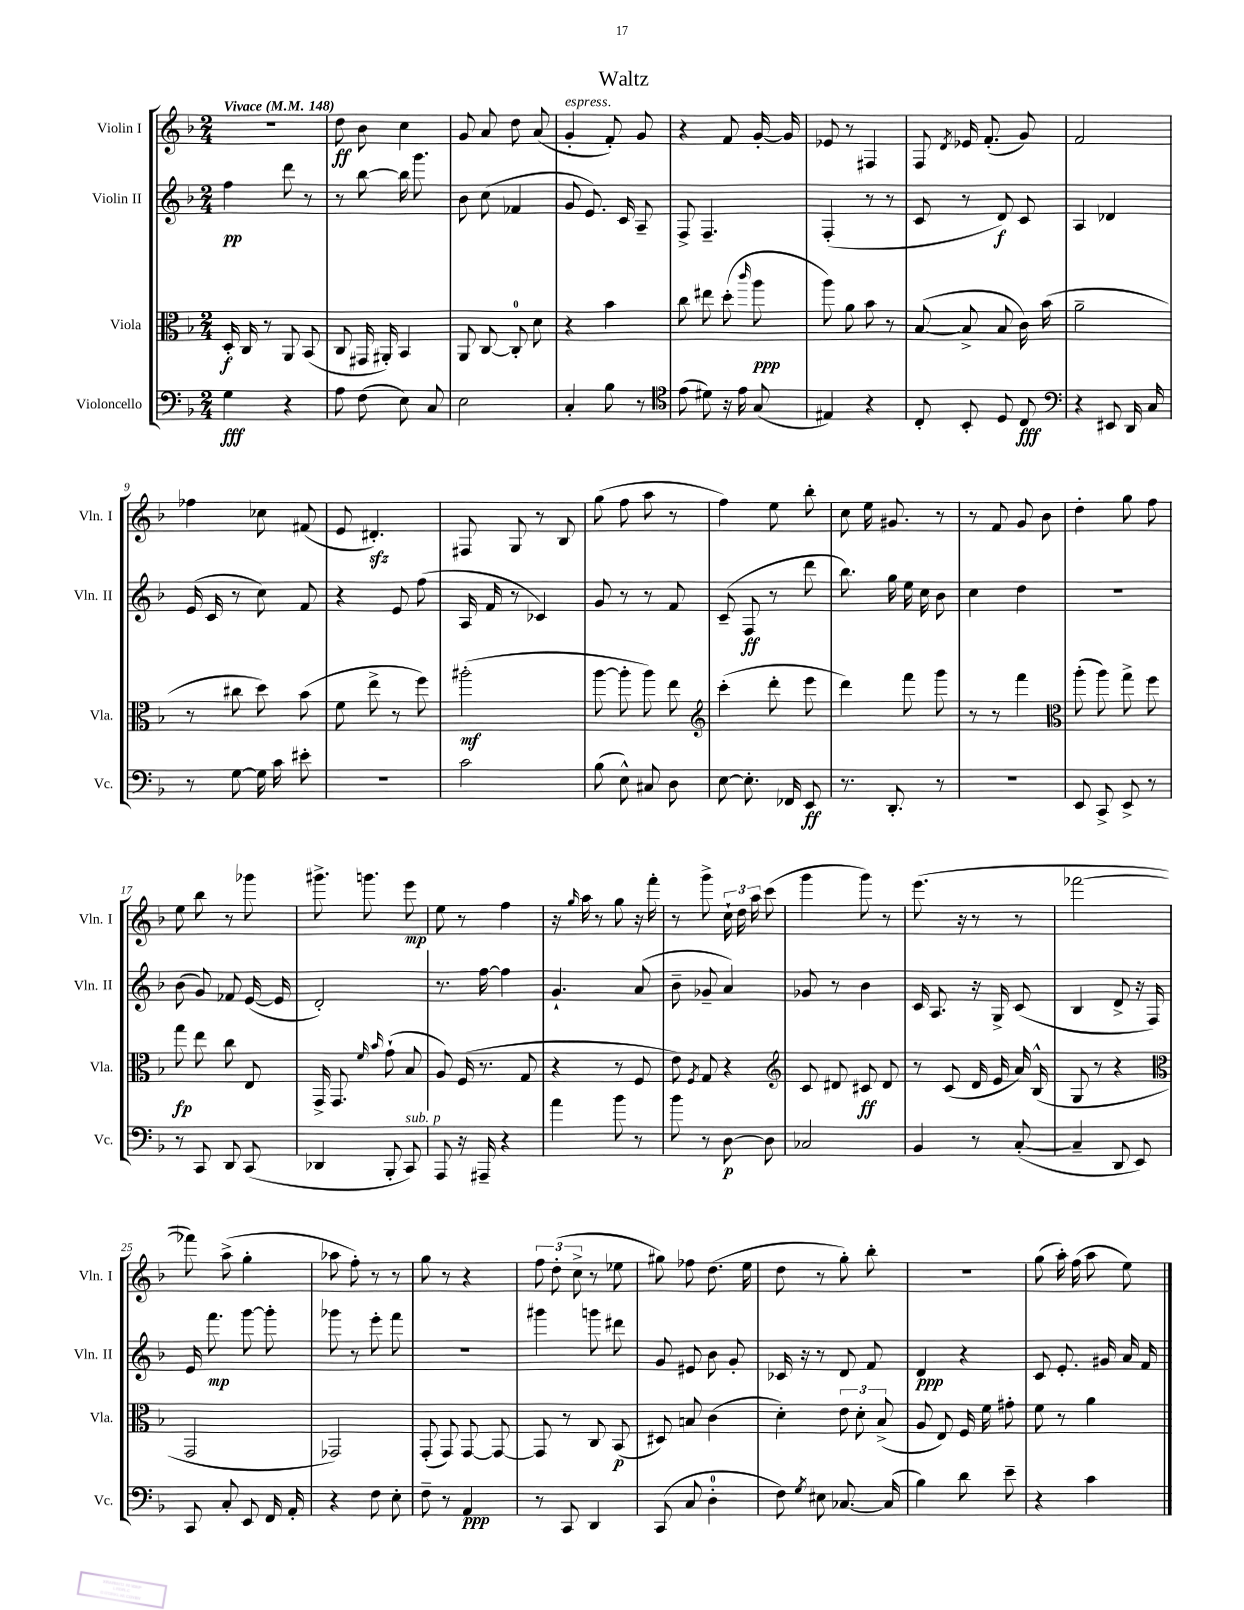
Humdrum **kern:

**kern	**dynam	**kern	**dynam	**kern	**dynam	**kern	**dynam
*part4	*part4	*part3	*part3	*part2	*part2	*part1	*part1
*staff4	*staff4	*staff3	*staff3	*staff2	*staff2	*staff1	*staff1
*I"Violoncello	*	*I"Viola	*	*I"Violin II	*	*I"Violin I	*
*I'Vc.	*	*I'Vla.	*	*I'Vln. II	*	*I'Vln. I	*
*clefF4	*	*clefC3	*	*clefG2	*	*clefG2	*
*k[b-]	*	*k[b-]	*	*k[b-]	*	*k[b-]	*
*M2/4	*	*M2/4	*	*M2/4	*	*M2/4	*
*MM148	*	*MM148	*	*MM148	*	*MM148	*
=1	=1	=1	=1	=1	=1	=1	=1
!	!	!	!	!	!	!LO:TX:a:B:t=Vivace	!
4G\	fff	16D'/	f	4ff\	pp	2r	.
.	.	16C/	.	.	.	.	.
.	.	8r	.	.	.	.	.
4r	.	8AA/	.	8ddd\	.	.	.
.	.	(8BB-/	.	8r	.	.	.
=2	=2	=2	=2	=2	=2	=2	=2
8A\	.	8C/	.	8r	.	8dd\	ff
(8F\	.	16GG#X/	.	[8bb-\	.	8b-\	.
.	.	16AA#X'/)	.	.	.	.	.
8E\)	.	4BB-/	.	16bb-\]	.	4cc\	.
.	.	.	.	8.ggg\	.	.	.
8C/	.	.	.	.	.	.	.
=3	=3	=3	=3	=3	=3	=3	=3
2E\	.	8AA/	.	8b-\	.	8g/	.
.	.	[8C/	.	(8cc\	.	8a/	.
.	.	8C'/]	.	4f-X/	.	8dd\	.
.	.	8d\	.	.	.	(8a/	.
=4	=4	=4	=4	=4	=4	=4	=4
!	!	!	!	!	!	!LO:TX:a:i:t=espress.	!
4C'/	.	4r	.	8g/	.	4g'/	.
.	.	.	.	8.e/)	.	.	.
8B-\	.	4b-\	.	.	.	8f'/)	.
.	.	.	.	16c/	.	.	.
8r	.	.	.	8A~/	.	8g/	.
=5	=5	=5	=5	=5	=5	=5	=5
*clefC4	*	*	*	*	*	*	*
(8e\	.	8cc\	.	8F^/	.	4r	.
8d#X\)	.	8ee#X\	.	4.F~/	.	.	.
16r	.	(8dd'\	.	.	.	8f/	.
16e\	.	.	.	.	.	.	.
.	.	16qqccc/	.	.	.	.	.
(8G/	.	8aa\	ppp	.	.	[16g'/	.
.	.	.	.	.	.	16g/]	.
=6	=6	=6	=6	=6	=6	=6	=6
4E#X/)	.	8aa\)	.	(4F'/	.	8e-X/	.
.	.	8a\	.	.	.	8r	.
4r	.	8b-\	.	8r	.	4F#X/	.
.	.	8r	.	8r	.	.	.
=7	=7	=7	=7	=7	=7	=7	=7
8C'/	.	([8B-/	.	8c/	.	8F/	.
.	.	.	.	.	.	8qd/	.
8BB-'/	.	8B-^/]	.	8r	.	16e-X/	.
.	.	.	.	.	.	(8.f'/	.
8D/	.	8B-/	.	8d/)	f	.	.
8C/	fff	16c\)	.	8c/	.	8g/)	.
.	.	(16b-\	.	.	.	.	.
=8	=8	=8	=8	=8	=8	=8	=8
*clefF4	*	*	*	*	*	*	*
4r	.	2a~\	.	4A/	.	2f/	.
8EE#X/	.	.	.	4d-X/	.	.	.
16DD/	.	.	.	.	.	.	.
16C/	.	.	.	.	.	.	.
!!LO:LB:g=z
=9	=9	=9	=9	=9	=9	=9	=9
8r	.	8r	.	(16e/	.	4ff-X\	.
.	.	.	.	16c/	.	.	.
[8G\	.	8cc#X\	.	8r	.	.	.
16G\]	.	8dd\)	.	8cc\)	.	8cc-X\	.
16c\	.	.	.	.	.	.	.
8e#X'\	.	(8b-\	.	8f/	.	(8f#X/	.
=10	=10	=10	=10	=10	=10	=10	=10
2r	.	8f\	.	4r	.	8e/	.
.	.	8ee^\	.	.	.	4.d#Xzz'/)	.
.	.	8r	.	8e/	.	.	.
.	.	8ff\)	.	(8ff\	.	.	.
=11	=11	=11	=11	=11	=11	=11	=11
2c\	.	(2aa#X'\	mf	16A/	.	8F#X/	.
.	.	.	.	16f/	.	.	.
.	.	.	.	8r	.	8G/	.
.	.	.	.	4c-X/)	.	8r	.
.	.	.	.	.	.	8B-/	.
=12	=12	=12	=12	=12	=12	=12	=12
(8B-\	.	[8aa\	.	8g/	.	(8gg\	.
8E^^\)	.	8aa'\]	.	8r	.	8ff\	.
8C#X/	.	8aa\)	.	8r	.	8aa\	.
8D\	.	8ee\	.	8f/	.	8r	.
=13	=13	=13	=13	=13	=13	=13	=13
*	*	*clefG2	*	*	*	*	*
[8E\	.	(4ccc'\	.	(8c~/	.	4ff\)	.
8.E'\]	.	.	.	8F/	ff	.	.
.	.	8ddd'\	.	8r	.	8ee\	.
16FF-X/	.	.	.	.	.	.	.
8EE/	ff	8eee\	.	8ddd\	.	8bb-'\	.
=14	=14	=14	=14	=14	=14	=14	=14
8.r	.	4ddd\)	.	8.bb-\)	.	8cc\	.
.	.	.	.	.	.	16ee\	.
8.DD'/	.	.	.	16gg\	.	8.g#X/	.
.	.	8fff\	.	16ee\	.	.	.
.	.	.	.	16cc\	.	.	.
8r	.	8ggg\	.	8b-\	.	8r	.
=15	=15	=15	=15	=15	=15	=15	=15
2r	.	8r	.	4cc\	.	8r	.
.	.	8r	.	.	.	8f/	.
.	.	4fff\	.	4dd\	.	8g/	.
.	.	.	.	.	.	8b-\	.
=16	=16	=16	=16	=16	=16	=16	=16
*	*	*clefC3	*	*	*	*	*
8EE/	.	(8aa'\	.	2r	.	4dd'\	.
8CC^/	.	8aa\)	.	.	.	.	.
8EE^/	.	8gg^\	.	.	.	8gg\	.
8r	.	8ff\	.	.	.	8ff\	.
!!LO:LB:g=z
=17	=17	=17	=17	=17	=17	=17	=17
8r	.	8gg\	fp	(8b-\	.	8ee\	.
8CC/	.	8ee\	.	8g/)	.	8bb-\	.
8DD/	.	8cc\	.	8f-X/	.	8r	.
(8CC/	.	8E/	.	([16e/	.	8ggg-X\	.
.	.	.	.	16e/]	.	.	.
=18	=18	=18	=18	=18	=18	=18	=18
4DD-X/	.	16GG^/	.	2d'/)	.	8.ggg#X^\	.
.	.	8.GG/	.	.	.	.	.
.	.	.	.	.	.	8.gggn\	.
.	.	16qqf/	.	.	.	.	.
.	.	16qqb-/	.	.	.	.	.
8BBB-'/	.	(8g`\	.	.	.	.	.
!LO:TX:a:i:t=sub. p	!	!	!	!	!	!	!
8CC/)	.	8B-/	.	.	.	8eee\	mp
=19	=19	=19	=19	=19	=19	=19	=19
8AAA/	.	8A/)	.	8.r	.	8ee\	.
16r	.	(16F/	.	.	.	8r	.
16AAA#X~/	.	8.r	.	[16ff\	.	.	.
4r	.	.	.	4ff\]	.	4ff\	.
.	.	8G/	.	.	.	.	.
=20	=20	=20	=20	=20	=20	=20	=20
4a\	.	4r	.	4.g`/	.	16r	.
.	.	.	.	.	.	16qqgg/	.
.	.	.	.	.	.	16aa\	.
.	.	.	.	.	.	8r	.
8b-\	.	8r	.	.	.	8gg\	.
8r	.	8F/	.	(8a/	.	16r	.
.	.	.	.	.	.	16fff'\	.
=21	=21	=21	=21	=21	=21	=21	=21
8b-\	.	8e\)	.	8b-~\	.	8r	.
.	.	8qF/	.	.	.	.	.
8r	.	8G/	.	8g-X~/	.	8ggg^\	.
[8D\	p	4r	.	4a/)	.	24cc`\	.
.	.	.	.	.	.	24dd\	.
.	.	.	.	.	.	24aa\	.
8D\]	.	.	.	.	.	(8ccc\	.
=22	=22	=22	=22	=22	=22	=22	=22
*	*	*clefG2	*	*	*	*	*
2C-X/	.	8c/	.	8g-X/	.	4ggg\	.
.	.	8d#X/	.	8r	.	.	.
.	.	8c#X/	ff	4b-\	.	8ggg\)	.
.	.	8d#/	.	.	.	8r	.
=23	=23	=23	=23	=23	=23	=23	=23
4BB-/	.	8r	.	16c/	.	(8.eee\	.
.	.	.	.	8.A/	.	.	.
.	.	(8c/	.	.	.	.	.
.	.	.	.	.	.	16r	.
8r	.	16d/	.	16r	.	8r	.
.	.	16e/	.	16G^/	.	.	.
([8C'/	.	16a/)	.	(8c/	.	8r	.
.	.	(16B-^^/	.	.	.	.	.
=24	=24	=24	=24	=24	=24	=24	=24
4C~/]	.	8G/	.	4B-/	.	[2fff-X\	.
.	.	8r	.	.	.	.	.
8DD/	.	4r	.	8d^/	.	.	.
8EE/)	.	.	.	16r	.	.	.
.	.	.	.	16F/)	.	.	.
!!LO:LB:g=z
=25	=25	=25	=25	=25	=25	=25	=25
*	*	*clefC3	*	*	*	*	*
8CC/	.	2GG/	.	16e/	.	8fff-X\])	.
.	.	.	.	8.fff\	mp	.	.
8C'/	.	.	.	.	.	(8aa^\	.
8EE/	.	.	.	[8ggg\	.	4gg'\	.
16FF/	.	.	.	8ggg'\]	.	.	.
16AA'/	.	.	.	.	.	.	.
=26	=26	=26	=26	=26	=26	=26	=26
4r	.	2GG-X/)	.	8ggg-X\	.	8aa-X\	.
.	.	.	.	8r	.	8ff'\)	.
8F\	.	.	.	8eee'\	.	8r	.
8E'\	.	.	.	8fff\	.	8r	.
=27	=27	=27	=27	=27	=27	=27	=27
8F~\	.	(8GG'/	.	2r	.	8gg\	.
8r	.	8GG/)	.	.	.	8r	.
4AA/	ppp	[8GG/	.	.	.	4r	.
.	.	8GG/_	.	.	.	.	.
=28	=28	=28	=28	=28	=28	=28	=28
8r	.	8GG/]	.	4ggg#X\	.	12ff\	.
.	.	.	.	.	.	(12dd'\	.
8CC/	.	8r	.	.	.	.	.
.	.	.	.	.	.	12cc^\	.
4DD/	.	8C/	.	8gggn\	.	8r	.
.	.	(8BB-/	p	8ddd#X\	.	8ee-X\	.
=29	=29	=29	=29	=29	=29	=29	=29
(8CC/	.	8D#X/)	.	8g/	.	8gg#X\)	.
8C/	.	8Bn/	.	8e#X/	.	8ff-X\	.
4D'\	.	(4c\	.	8b-\	.	(8.dd\	.
.	.	.	.	8g'/	.	.	.
.	.	.	.	.	.	16ee\	.
=30	=30	=30	=30	=30	=30	=30	=30
8F\)	.	4d'\)	.	16c-X/	.	8dd\	.
.	.	.	.	16r	.	.	.
8qG/	.	.	.	.	.	.	.
8E#X\	.	.	.	8r	.	8r	.
[8.C-X/	.	12e\	.	8d/	.	8gg'\)	.
.	.	12d'\	.	.	.	.	.
.	.	.	.	8f/	.	8bb-'\	.
.	.	(12B-^/	.	.	.	.	.
(16C-/]	.	.	.	.	.	.	.
=31	=31	=31	=31	=31	=31	=31	=31
4B-\)	.	8A/	.	4d/	ppp	2r	.
.	.	8E/)	.	.	.	.	.
8d\	.	16F/	.	4r	.	.	.
.	.	16f\	.	.	.	.	.
8e~\	.	8g#X'\	.	.	.	.	.
=32	=32	=32	=32	=32	=32	=32	=32
4r	.	8f\	.	8c/	.	(8gg\	.
.	.	8r	.	8.e'/	.	16aa'\)	.
.	.	.	.	.	.	(16ff\	.
4c\	.	4a\	.	.	.	8aa\	.
.	.	.	.	16g#X/	.	.	.
.	.	.	.	16a/	.	8ee\)	.
.	.	.	.	16f/	.	.	.
==	==	==	==	==	==	==	==
*-	*-	*-	*-	*-	*-	*-	*-
